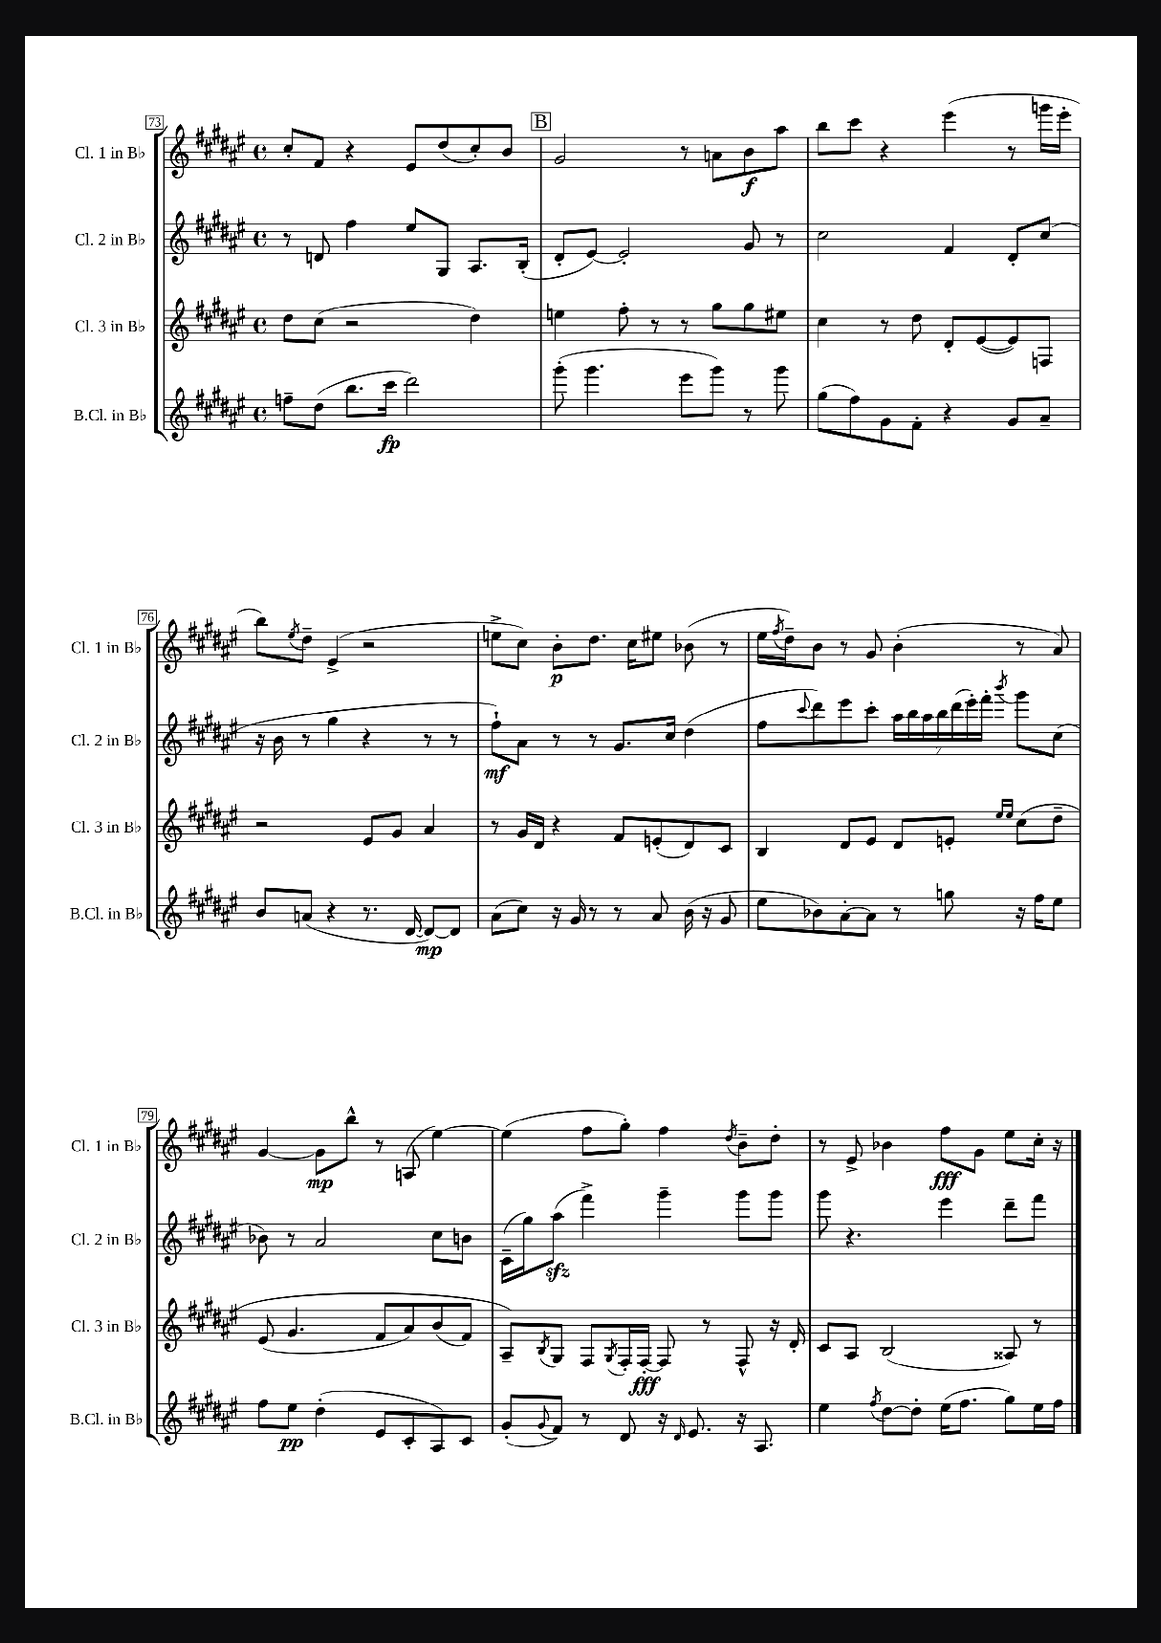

**kern	**dynam	**kern	**dynam	**kern	**dynam	**kern	**dynam
*part4	*part4	*part3	*part3	*part2	*part2	*part1	*part1
*staff4	*staff4	*staff3	*staff3	*staff2	*staff2	*staff1	*staff1
*I"B.Cl. in B♭	*	*I"Cl. 3 in B♭	*	*I"Cl. 2 in B♭	*	*I"Cl. 1 in B♭	*
*I'B.Cl. in B♭	*	*I'Cl. 3 in B♭	*	*I'Cl. 2 in B♭	*	*I'Cl. 1 in B♭	*
*clefG2	*	*clefG2	*	*clefG2	*	*clefG2	*
*k[f#c#g#d#a#e#]	*	*k[f#c#g#d#a#e#]	*	*k[f#c#g#d#a#e#]	*	*k[f#c#g#d#a#e#]	*
*M4/4	*	*M4/4	*	*M4/4	*	*M4/4	*
*met(c)	*	*met(c)	*	*met(c)	*	*met(c)	*
=73	=73	=73	=73	=73	=73	=73	=73
8ffn~\L	.	8dd#\L	.	8r	.	8cc#'/L	.
(8dd#\J	.	(8cc#\J	.	8dn/	.	8f#/J	.
8.bb\L	.	2r	.	4ff#\	.	4r	.
16ccc#\Jk	fp	.	.	.	.	.	.
2ddd#\)	.	.	.	8ee#/L	.	8e#/L	.
.	.	.	.	8G#/J	.	(8dd#/	.
.	.	4dd#\)	.	8.A#/L	.	8cc#'/)	.
.	.	.	.	.	.	8b/J	.
.	.	.	.	(16B'/Jk	.	.	.
!!LO:REH:place=s1:t=B
=74	=74	=74	=74	=74	=74	=74	=74
(8ggg#'\	.	4een\	.	8d#'/L	.	2g#/	.
4.ggg#\	.	.	.	[8e#/J)	.	.	.
.	.	8ff#'\	.	2e#'/]	.	.	.
.	.	8r	.	.	.	.	.
8eee#\L	.	8r	.	.	.	8r	.
8ggg#\J)	.	8gg#\L	.	.	.	8an\L	.
8r	.	8gg#\	.	8g#/	.	8b\	f
8ggg#\	.	8ee#X\J	.	8r	.	8aa#\J	.
=75	=75	=75	=75	=75	=75	=75	=75
(8gg#\L	.	4cc#\	.	2cc#\	.	8bb\L	.
8ff#\)	.	.	.	.	.	8ccc#\J	.
8g#\	.	8r	.	.	.	4r	.
8f#'\J	.	8dd#\	.	.	.	.	.
4r	.	8d#'/L	.	4f#/	.	(4eee#\	.
.	.	([8e#/	.	.	.	.	.
8g#/L	.	8e#/])	.	8d#'/L	.	8r	.
8a#~/J	.	8Fn/J	.	(8cc#/J	.	16gggn\LL	.
.	.	.	.	.	.	16eee#'\JJ	.
!!LO:LB:g=z
=76	=76	=76	=76	=76	=76	=76	=76
8b/L	.	2r	.	16r	.	8bb\L)	.
.	.	.	.	16b\	.	.	.
.	.	.	.	.	.	8qee#/	.
(8an/J	.	.	.	8r	.	8dd#~\J	.
4r	.	.	.	4gg#\	.	(4e#^/	.
8.r	.	8e#/L	.	4r	.	2r	.
.	.	8g#/J	.	.	.	.	.
[16d#/	.	.	.	.	.	.	.
8d#/L_)	mp	4a#/	.	8r	.	.	.
8d#/J]	.	.	.	8r	.	.	.
=77	=77	=77	=77	=77	=77	=77	=77
(8a#\L	.	8r	.	8ff#`\L)	mf	8een^\L	.
8cc#\J)	.	16g#/LL	.	8a#\J	.	8cc#\J)	.
.	.	16d#/JJ	.	.	.	.	.
16r	.	4r	.	8r	.	8b'\L	p
16g#/	.	.	.	.	.	.	.
8r	.	.	.	8r	.	8.dd#\J	.
8r	.	8f#/L	.	8.g#/L	.	.	.
.	.	.	.	.	.	16cc#\KL	.
8a#/	.	(8en'/	.	.	.	8ee#X\J	.
.	.	.	.	16cc#/Jk	.	.	.
(16b\	.	8d#/)	.	(4dd#\	.	(8b-X\	.
16r	.	.	.	.	.	.	.
8g#/	.	8c#/J	.	.	.	8r	.
=78	=78	=78	=78	=78	=78	=78	=78
8ee#\L	.	4B/	.	8ff#\L	.	16ee#\LL	.
.	.	.	.	.	.	8qff#/	.
.	.	.	.	.	.	16dd#~\J)	.
.	.	.	.	8qqccc#/	.	.	.
8b-X\)	.	.	.	8ddd#\)	.	8b\J	.
[8a#'\	.	8d#/L	.	8eee#\	.	8r	.
8a#\J]	.	8e#/J	.	8ccc#'\J	.	8g#/	.
8r	.	8d#/L	.	28aa#\LL	.	(4b'\	.
.	.	.	.	28bb\	.	.	.
.	.	.	.	28aa#\	.	.	.
.	.	.	.	28bb\	.	.	.
8ggn\	.	8en'/J	.	.	.	.	.
.	.	.	.	(28ddd#\	.	.	.
.	.	.	.	28eee#'\)	.	.	.
.	.	.	.	28fff#'\JJ	.	.	.
.	.	16qqee#/LL	.	.	.	.	.
.	.	16qqee#/JJ	.	8qbbb/	.	.	.
16r	.	(8cc#\L	.	8ggg#\L	.	8r	.
16ff#\KL	.	.	.	.	.	.	.
8ee#\J	.	8dd#~\J	.	(8cc#\J	.	8a#/)	.
!!LO:LB:g=z
=79	=79	=79	=79	=79	=79	=79	=79
8ff#\L	.	(8e#/	.	8b-X\)	.	[4g#/	.
8ee#\J	pp	4.g#/	.	8r	.	.	.
(4dd#'\	.	.	.	2a#/	.	8g#\L]	mp
.	.	.	.	.	.	8bb^^\J	.
8e#/L	.	8f#/L	.	.	.	8r	.
8c#'/	.	8a#/)	.	.	.	(8An/	.
8A#/)	.	(8b/	.	8cc#\L	.	[4ee#\)	.
8c#/J	.	8f#/J)	.	8bn\J	.	.	.
=80	=80	=80	=80	=80	=80	=80	=80
(8g#'/L	.	8A#~/L)	.	(16c#~\LL	.	(4ee#\]	.
.	.	.	.	16gg#\J)	.	.	.
8qqg#/	.	8qB/	.	.	.	.	.
8f#/J)	.	8G#/J	.	(8aa#zz\J	.	.	.
8r	.	8F#/L	.	4fff#^\)	.	8ff#\L	.
.	.	8qG#/	.	.	.	.	.
8d#/	.	16F#'/L	.	.	.	8gg#'\J)	.
.	.	[16F#'/JJ	fff	.	.	.	.
16r	.	8F#/]	.	4ggg#~\	.	4ff#\	.
16qqd#/	.	.	.	.	.	.	.
8.e#/	.	.	.	.	.	.	.
.	.	8r	.	.	.	.	.
.	.	.	.	.	.	8qdd#/	.
16r	.	8F#^^/	.	8ggg#\L	.	8b~\L	.
8.A#/	.	.	.	.	.	.	.
.	.	16r	.	8ggg#\J	.	8dd#'\J	.
.	.	16d#'/	.	.	.	.	.
=81	=81	=81	=81	=81	=81	=81	=81
4ee#\	.	8c#/L	.	8ggg#\	.	8r	.
.	.	8A#/J	.	4.r	.	8e#^/	.
8qff#/	.	.	.	.	.	.	.
[8dd#\L	.	(2B/	.	.	.	4b-X\	.
8dd#'\J]	.	.	.	.	.	.	.
(16ee#\KL	.	.	.	4eee#\	.	8ff#\L	fff
8.ff#\J	.	.	.	.	.	.	.
.	.	.	.	.	.	8g#\J	.
8gg#\L)	.	8A##X/)	.	8ddd#~\L	.	8ee#\L	.
16ee#\L	.	8r	.	8fff#\J	.	16cc#'\Jk	.
16ff#\JJ	.	.	.	.	.	16r	.
==	==	==	==	==	==	==	==
*-	*-	*-	*-	*-	*-	*-	*-
